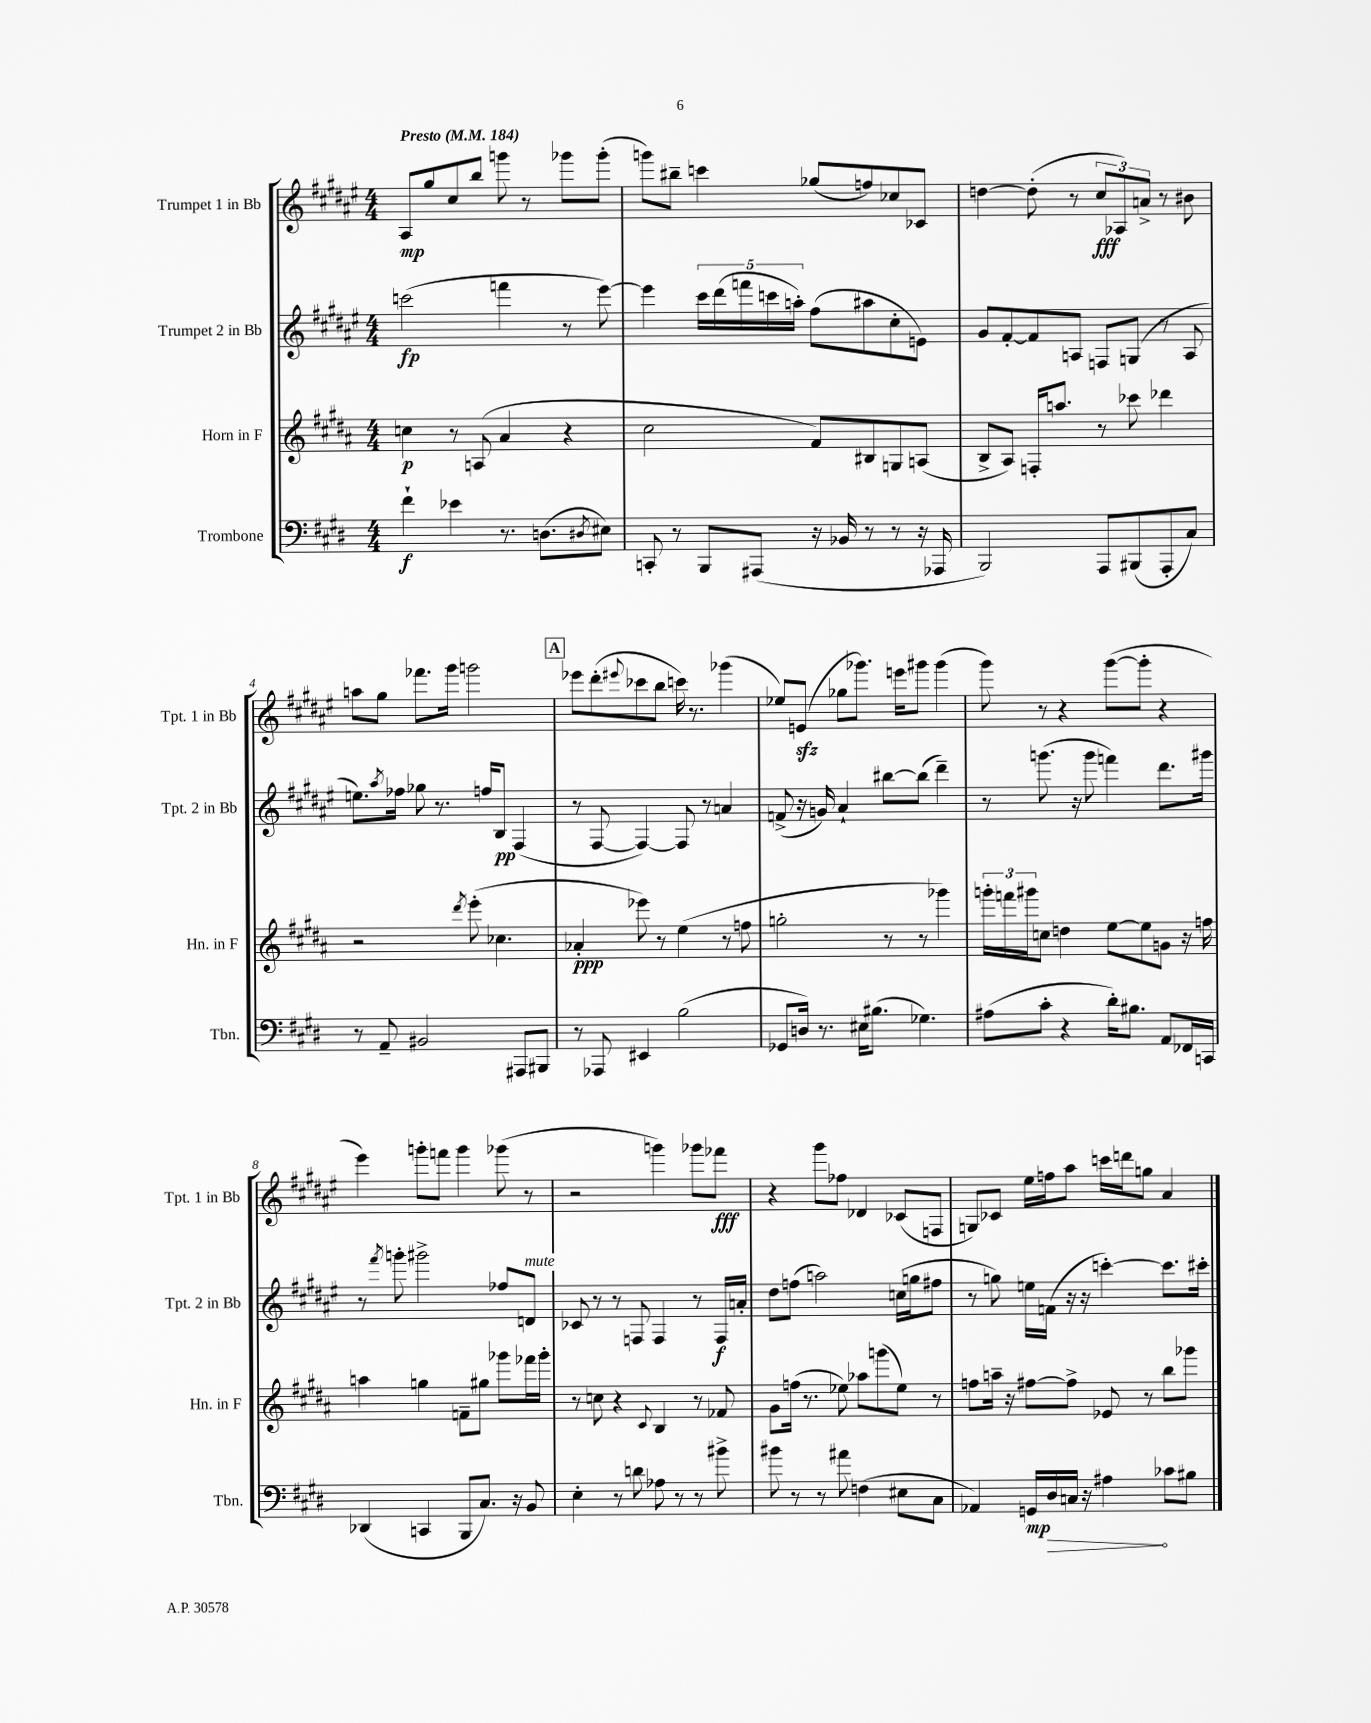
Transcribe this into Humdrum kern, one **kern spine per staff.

**kern	**kern	**kern	**kern
*staff4	*staff3	*staff2	*staff1
*clefF4	*clefG2	*clefG2	*clefG2
*k[f#c#g#d#]	*k[f#c#g#d#a#]	*k[f#c#g#d#a#e#]	*k[f#c#g#d#a#e#]
*M4/4	*M4/4	*M4/4	*M4/4
*MM184	*MM184	*MM184	*MM184
4f#`	4cc	(2ccc	8A#
.	.	.	8gg#
4e-	8r	.	8cc#
.	(8A	.	8bb
8.r	4a#	4fff	8ggg
.	.	.	8r
(8.D	.	.	.
.	4r	8r	8ggg-
8qD#	.	.	.
8E#)	.	[8eee#)	(8ggg-'
=	=	=	=
8CC'	2cc#	4eee#]	8ggg)
8r	.	.	8bb#~
8BBB	.	20ccc#	4ccc
.	.	(20ddd#	.
.	.	20fff	.
(8AAA#	.	.	.
.	.	20ccc	.
.	.	20aa')	.
16r	8f#)	(8ff#	(8gg-
16BB-	.	.	.
8r	8B#	8aa#	8ff)
8r	8G	8cc#'	8cc-
16r	(8A	8e)	8c-
16AAA-	.	.	.
=	=	=	=
2BBB)	8B^	8g#	[4dd
.	8A#)	[8f#'	.
.	16F'	8f#]	(8dd']
.	8.aa	.	.
.	.	8A	8r
8AAA	8r	8F	12cc#
.	.	.	12A-)
(8BBB#	8ccc-	(8G	.
.	.	.	12a^
8AAA'	4ddd-	8r	8r
8C#)	.	8A	8b#
=	=	=	=
8r	2r	8.ee)	8aa
8AA~	.	.	8gg#
.	.	8qaa#	.
.	.	16ff-	.
2BB#	.	8gg-	8.fff-
.	.	8.r	.
.	.	.	16ggg#
.	8qddd#	.	.
.	(8eee'	.	2ggg
.	.	16ff	.
.	4.cc-	8B	.
8AAA#	.	(4F#	.
8BBB#	.	.	.
=	=	=	=
8r	4a-'	8r	8eee-
8AAA-	.	[8F#	(8ddd#'
.	.	.	8qqeee#
4EE#	8eee-)	4F#_)	8ccc-
.	8r	.	8bb
(2B	(4ee	8F#]	16ccc)
.	.	.	8.r
.	.	8r	.
.	8r	4a	(4ggg-
.	8ff	.	.
=	=	=	=
8GG-	2gg'	(8f^	8ee-)
16D)	.	16r	(8e
8.r	.	16g)	.
.	.	4a#`	8gg-
16E#	.	.	8.ggg-)
(8.B#	.	.	.
.	8r	[8bb#	.
.	.	.	16eee
4.G-)	8r	(8bb#]	8ggg#
.	4ggg-)	4ddd#~)	(4ggg#
=	=	=	=
(8A#	24ggg'	8r	8ggg#)
.	24fff	.	.
.	24ggg#	.	.
8c#'	8cc	(8.ggg	8r
4r	4dd	.	4r
.	.	16r	.
.	.	8ggg	.
16d#')	[8ee	4fff)	([8ggg#
8.B#	.	.	.
.	8ee]	.	8ggg#']
8AA	8g	8.ddd#	4r
16FF-	16r	.	.
16CC	16ff	16ggg#	.
=	=	=	=
(4DD-	4aa	8r	4eee#)
.	.	8qfff#	.
.	.	8ggg'	.
4CC	4gg	2ggg#^	8ggg'
.	.	.	8fff
8BBB	8f~	.	4ggg
8.C#)	8gg#	.	.
.	8ggg-	8ff-	(8ggg-
16r	.	.	.
8BB	16fff-	8d	8r
.	16ggg-'	.	.
=	=	=	=
4E'	8r	8c-	2r
.	8cc	8r	.
8r	4r	8r	.
8d	.	8F	.
.	8qqc#	.	.
8A-	4B	4F	4ggg)
8r	.	.	.
8r	8r	8r	8ggg-
8b#^	8f-	16F	8fff-
.	.	16a'	.
=	=	=	=
8b#	8g#	8dd#	4r
8r	(16ff	(8ff	.
.	8.r	.	.
8r	.	2aa)	8ggg#
8a#	8ee-)	.	8ff-
(4F	8aa-	.	4d-
.	(8ggg	.	.
8E#	8ee-)	(16cc	(8c-
.	.	16gg	.
8C#	8r	8ff#	8F
=	=	=	=
4AA-)	8ff	8r	8G)
.	16aa~	8gg)	8c-
.	16r	.	.
16GG	[8ff#	16ee	16ee#
16D#	.	(16f	16ff
16C	8ff#^]	16r	8aa#
16r	.	16r	.
4A#	8e-	[4ccc')	16ccc
.	.	.	16ddd
.	8r	.	8gg
8c-	8bb	8.ccc]	4a#
8B#	8ggg-	.	.
.	.	16ccc#'	.
==	==	==	==
*-	*-	*-	*-
